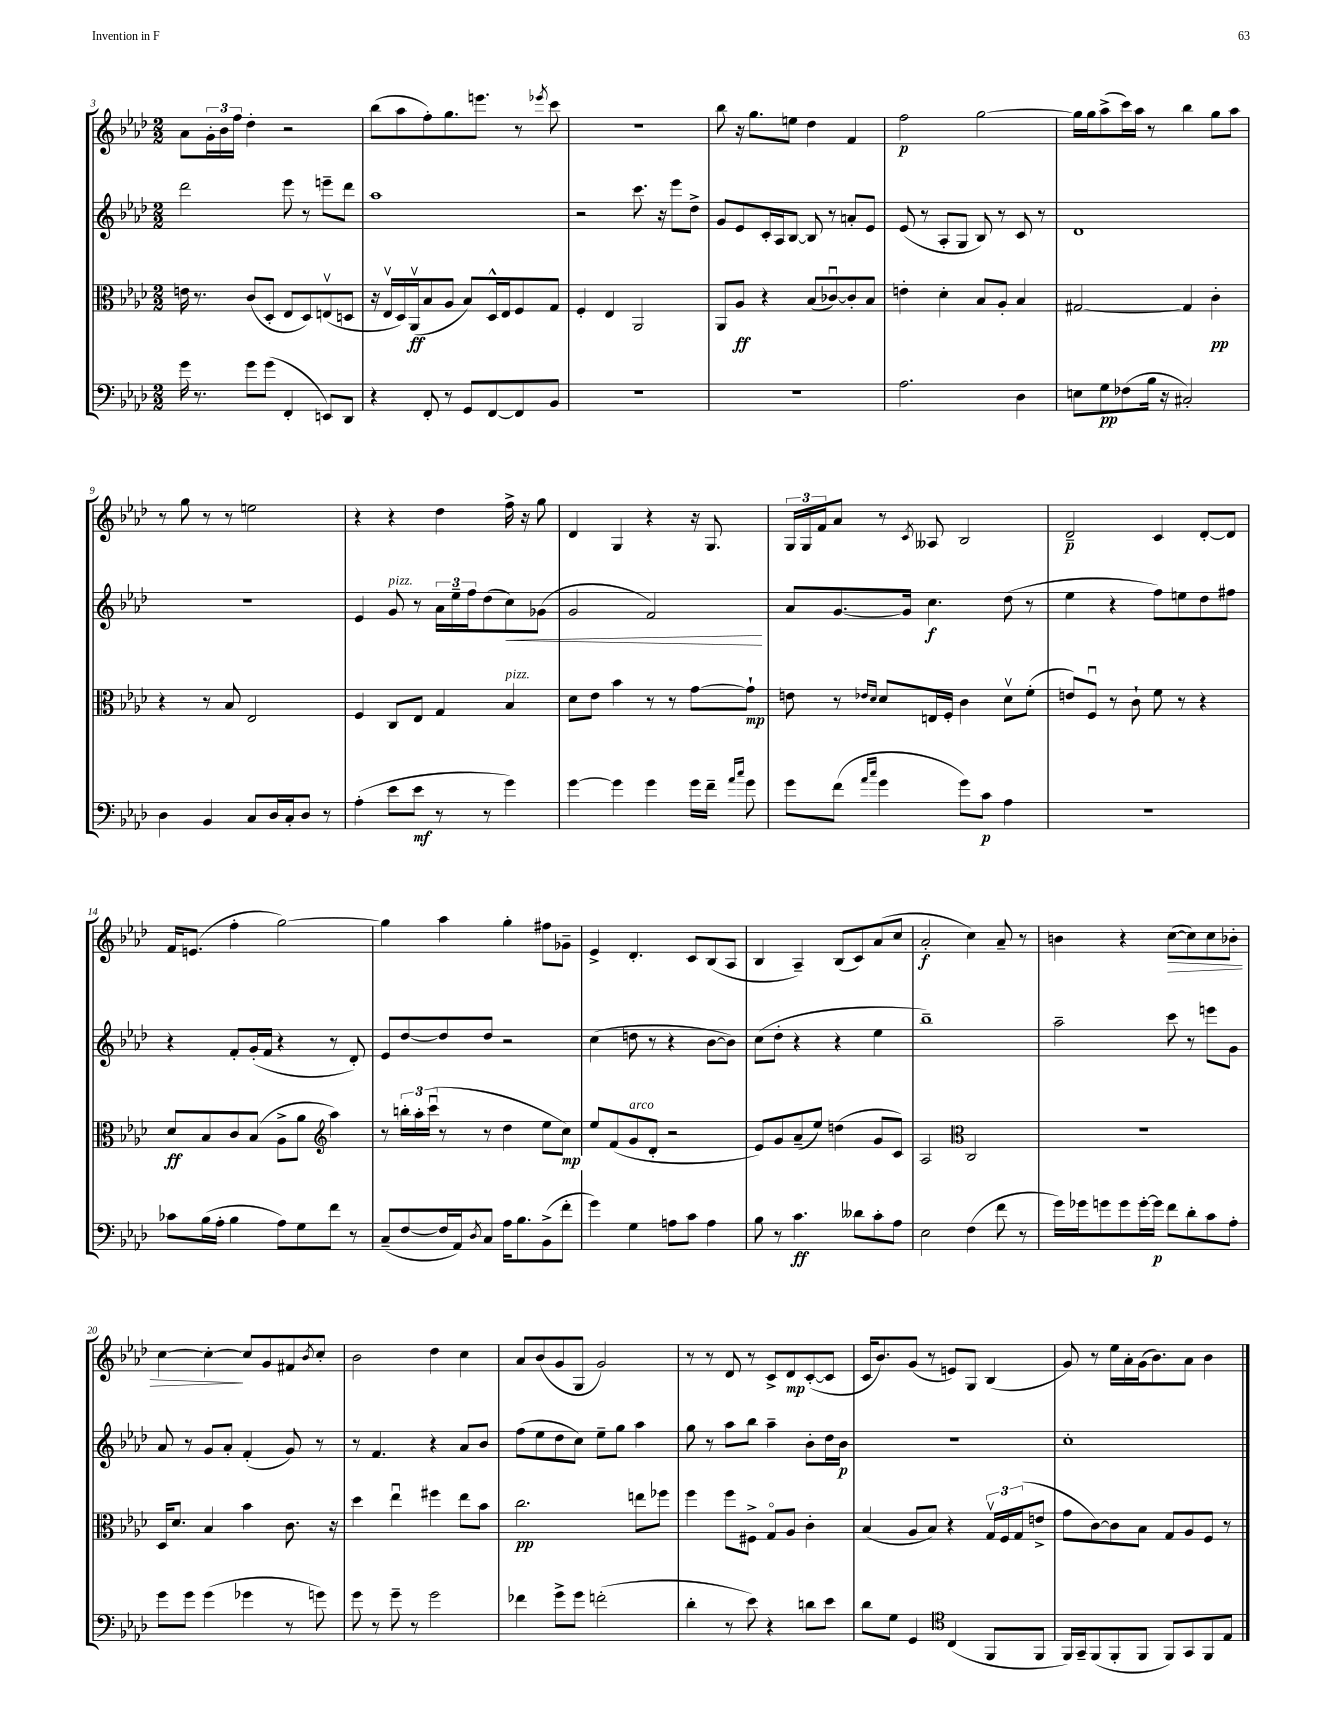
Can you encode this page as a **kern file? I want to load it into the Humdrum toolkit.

**kern	**kern	**kern	**kern
*staff4	*staff3	*staff2	*staff1
*clefF4	*clefC3	*clefG2	*clefG2
*k[b-e-a-d-]	*k[b-e-a-d-]	*k[b-e-a-d-]	*k[b-e-a-d-]
*M2/2	*M2/2	*M2/2	*M2/2
16g\	16e\	2ddd-\	8a-\L
8.r	8.r	.	.
.	.	.	24g'\L
.	.	.	24b-\
.	.	.	24ff\JJ
8g\L	(8c/L	.	4dd-'\
(8g\J	8D-'/J	.	.
4FF'/	8E-/L	8eee-\	2r
.	8D-/)	8r	.
8EE/L)	(8Ev/	8eee~\L	.
8DD-/J	8D/J	8ddd-\J	.
=	=	=	=
4r	16r	1aa-	(8bb-\L
.	16E-v/LL	.	.
.	16D-/)	.	8aa-\
.	(16AA-v/J	.	.
8FF'/	8B-/	.	8ff'\)
8r	8A-/J	.	8.gg\
8GG/L	8B-/L)	.	.
.	.	.	8.eee\J
[8FF/	16D-^^/L	.	.
.	16E-/J	.	.
8FF/]	8F/	.	8r
.	.	.	8qeee-/
8BB-/J	8G/J	.	8ccc\
=	=	=	=
1r	4F'/	2r	1r
.	4E-/	.	.
.	2AA-/	8.ccc\	.
.	.	16r	.
.	.	8eee-\L	.
.	.	8dd-^\J	.
=	=	=	=
1r	8AA-/L	8g/L	8bb-\
.	8A-/J	8e-/	16r
.	.	.	8.gg\L
.	4r	16c'/L	.
.	.	16A-/J	.
.	.	[8B-/J	8ee\J
.	(8B-/L	8B-/]	4dd-\
.	[8c-u/)	8r	.
.	8c-'/]	8a'/L	4f/
.	8B-/J	8e-/J	.
=	=	=	=
2.A-\	4e'\	(8e-/	2ff\
.	.	8r	.
.	4d-'\	8A-'/L	.
.	.	8G/J	.
.	8B-/L	8B-/)	[2gg\
.	8A-'/J	8r	.
4D-\	4B-/	8c/	.
.	.	8r	.
=	=	=	=
8E\L	[2G#/	1d-	16gg\]LL
.	.	.	16gg\J
8G\	.	.	(8aa-^\
(8F-\	.	.	16ccc\L)
.	.	.	16aa-\JJ
16B-\Jk	.	.	8r
16r	.	.	.
2C#'/)	4G#/]	.	4bb-\
.	4c'\	.	8gg\L
.	.	.	8aa-\J
=	=	=	=
4D-\	4r	1r	8r
.	.	.	8gg\
4BB-/	8r	.	8r
.	8B-/	.	8r
8C/L	2E-/	.	2ee\
16D-/L	.	.	.
16C'/J	.	.	.
8D-/J	.	.	.
8r	.	.	.
=	=	=	=
(4A-'\	4F/	4e-/	4r
8e-\L	8C/L	8g/	4r
8e-\J	8E-/J	8r	.
8r	4G/	24a-\LL	4dd-\
.	.	24ee-~\	.
.	.	24ff\J	.
8r	.	(8dd-\	.
4g\)	4B-/	8cc\)	16ff^\
.	.	.	16r
.	.	(8g-\J	8gg\
=	=	=	=
[4g\	8d-\L	2g/	4d-/
.	8e-\J	.	.
4g\]	4b-\	.	4G/
4g\	8r	2f/)	4r
.	8r	.	.
16g\LL	[8g\L	.	16r
16f~\JJ	.	.	8.G/
16qqa-/LL	.	.	.
16qqcc/JJ	.	.	.
8g\	8g`\]J	.	.
=	=	=	=
8g\L	8e\	8a-/L	24G/LL
.	.	.	24G/
.	.	.	24f/J
(8f\J	8r	[8.g/	8a-/J
16qqa-/LL	16qqe-/LL	.	.
16qqcc/JJ	16qqd-/JJ	.	.
4g\	8d-/L	.	8r
.	.	16g/]Jk	.
.	.	.	8qc/
.	16E/L	4.cc\	8A--/
.	16F'/JJ	.	.
8g\L)	4c\	.	2B-/
8c\J	.	.	.
4A-\	8d-v\L	(8dd-\	.
.	(8f'\J	8r	.
=	=	=	=
1r	8e/L)	4ee-\	2d-~/
.	8Fu/J	.	.
.	8r	4r	.
.	8c`\	.	.
.	8f\	8ff\L)	4c/
.	8r	8ee\	.
.	4r	8dd-\	[8d-'/L
.	.	8ff#\J	8d-/]J
=	=	=	=
8c-\L	8d-/L	4r	16f/LK
.	.	.	(8.e/J
(16B-\L	8B-/	.	.
16A-'\JJ	.	.	.
4B-\	8c/	8f'/L	4ff'\
.	(8B-/J	(16g'/L	.
.	.	16f/JJ	.
8A-\L)	8A-^\L	4r	[2gg\)
8G\	8a-\J	.	.
*	*clefG2	*	*
8f\J	4aa-\)	8r	.
8r	.	8d-'/)	.
=	=	=	=
(8C~/L	8r	8e-/L	4gg\]
[8F/	24bb'\LL	[8dd-/	.
.	24aa-'\	.	.
.	(24cccu\JJ	.	.
16F/]L	8r	8dd-/]	4aa-\
16AA-/J)	.	.	.
8qD-/	.	.	.
8C/J	8r	8dd-/J	.
16A-\LK	4dd-\	2r	4gg'\
8.B-\	.	.	.
(8BB-^\	8ee-\L	.	8ff#\L
8f'\J	8cc\J)	.	8g-~\J
=	=	=	=
4g\)	8ee-/L	(4cc\	4e-^/
.	(8f/	.	.
4G\	8g/	8dd\	4.d-'/
.	8d-'/J	8r	.
8A\L	2r	4r	.
8c\J	.	.	8c/L
4A\	.	[8b-\L	(8B-/
.	.	8b-\]J)	8A-/J
=	=	=	=
8B-\	8e-/L)	(8cc\L	4B-/
8r	8g/	8dd-'\J	.
4.c\	(8a-~/	4r	4A-~/)
.	8ee-/J)	.	.
.	(4dd\	4r	(8B-/L
8d--\L	.	.	8c/)
8c'\	8g/L	4ee-\	(8a-/
8A-\J	8c/J)	.	8cc/J
=	=	=	=
2E-\	2A-/	1bb-~)	2a-'/
*	*clefC3	*	*
(4F\	2C/	.	4cc\)
8f\	.	.	8a-~/
8r	.	.	8r
=	=	=	=
16g\LL)	1r	2aa-~\	4b\
16g-\J	.	.	.
8g\	.	.	.
8g\	.	.	4r
[16g'\L	.	.	.
16g\]JJ	.	.	.
8f\L	.	8ccc\	([8cc\L
8d-'\	.	8r	8cc\])
8c\	.	8eee\L	8cc\
8A-'\J	.	8g\J	8b-'\J
=	=	=	=
8g\L	16D-/LK	8a-/	[4cc\
.	8.d-/J	.	.
8g\J	.	8r	.
(4g\	4B-/	8g/L	4cc'\_
.	.	8a-'/J	.
4g-\	4b-\	(4f'/	8cc/]L
.	.	.	8g/
8r	8.c\	8g/)	8f#/
.	.	.	8qb-/
8g\)	.	8r	8cc'/J
.	16r	.	.
=	=	=	=
8g\	4dd-\	8r	2b-\
8r	.	4.f/	.
8g~\	4ee-u\	.	.
8r	.	.	.
2g\	4ff#\	4r	4dd-\
.	8ee-\L	8a-/L	4cc\
.	8b-\J	8b-/J	.
=	=	=	=
4f-\	2.cc\	(8ff\L	8a-/L
.	.	8ee-\	(8b-/
8g^\L	.	8dd-\	8g/
8g\J	.	8cc\J)	8G/J
(2f'\	.	8ee-~\L	2g/)
.	.	8gg\J	.
.	8ee\L	4aa-\	.
.	8ff-\J	.	.
=	=	=	=
4d-'\	4ff\	8gg\	8r
.	.	8r	8r
8r	8ff\L	8aa-\L	8d-/
8e-\)	8F#^\J	8bb-\J	8r
4r	8Go/L	4aa-~\	8c^/L
.	8A-/J	.	8d-/
8d\L	4c'\	8b-'\L	([8c'/
8e-\J	.	16dd-\L	8c/]J
.	.	16b-\JJ	.
=	=	=	=
8d-\L	(4B-/	1r	16c/LK
.	.	.	8.b-/)
8G\J	.	.	.
4GG/	8A-/L	.	(8g/J
.	8B-/J)	.	8r
*clefC4	*	*	*
(4C/	4r	.	8e/L)
.	.	.	8G/J
8FF/L	24Gv/LL	.	(4B-/
.	24F/	.	.
.	(24G/J	.	.
8FF/J	8e^/J	.	.
=	=	=	=
16FF/LL)	8g\L	1cc'	8g/)
16GG~/J	.	.	.
(8FF/	[8c\)	.	8r
8FF'/	8c\]	.	16ee-\LL
.	.	.	16a-'\
8FF/J	8B-\J	.	(16g\J
.	.	.	8.b-\)
8FF/L)	8G/L	.	.
8GG/	8A-/	.	8a-\J
8FF/	8F/J	.	4b-\
8E-/J	8r	.	.
==	==	==	==
*-	*-	*-	*-
